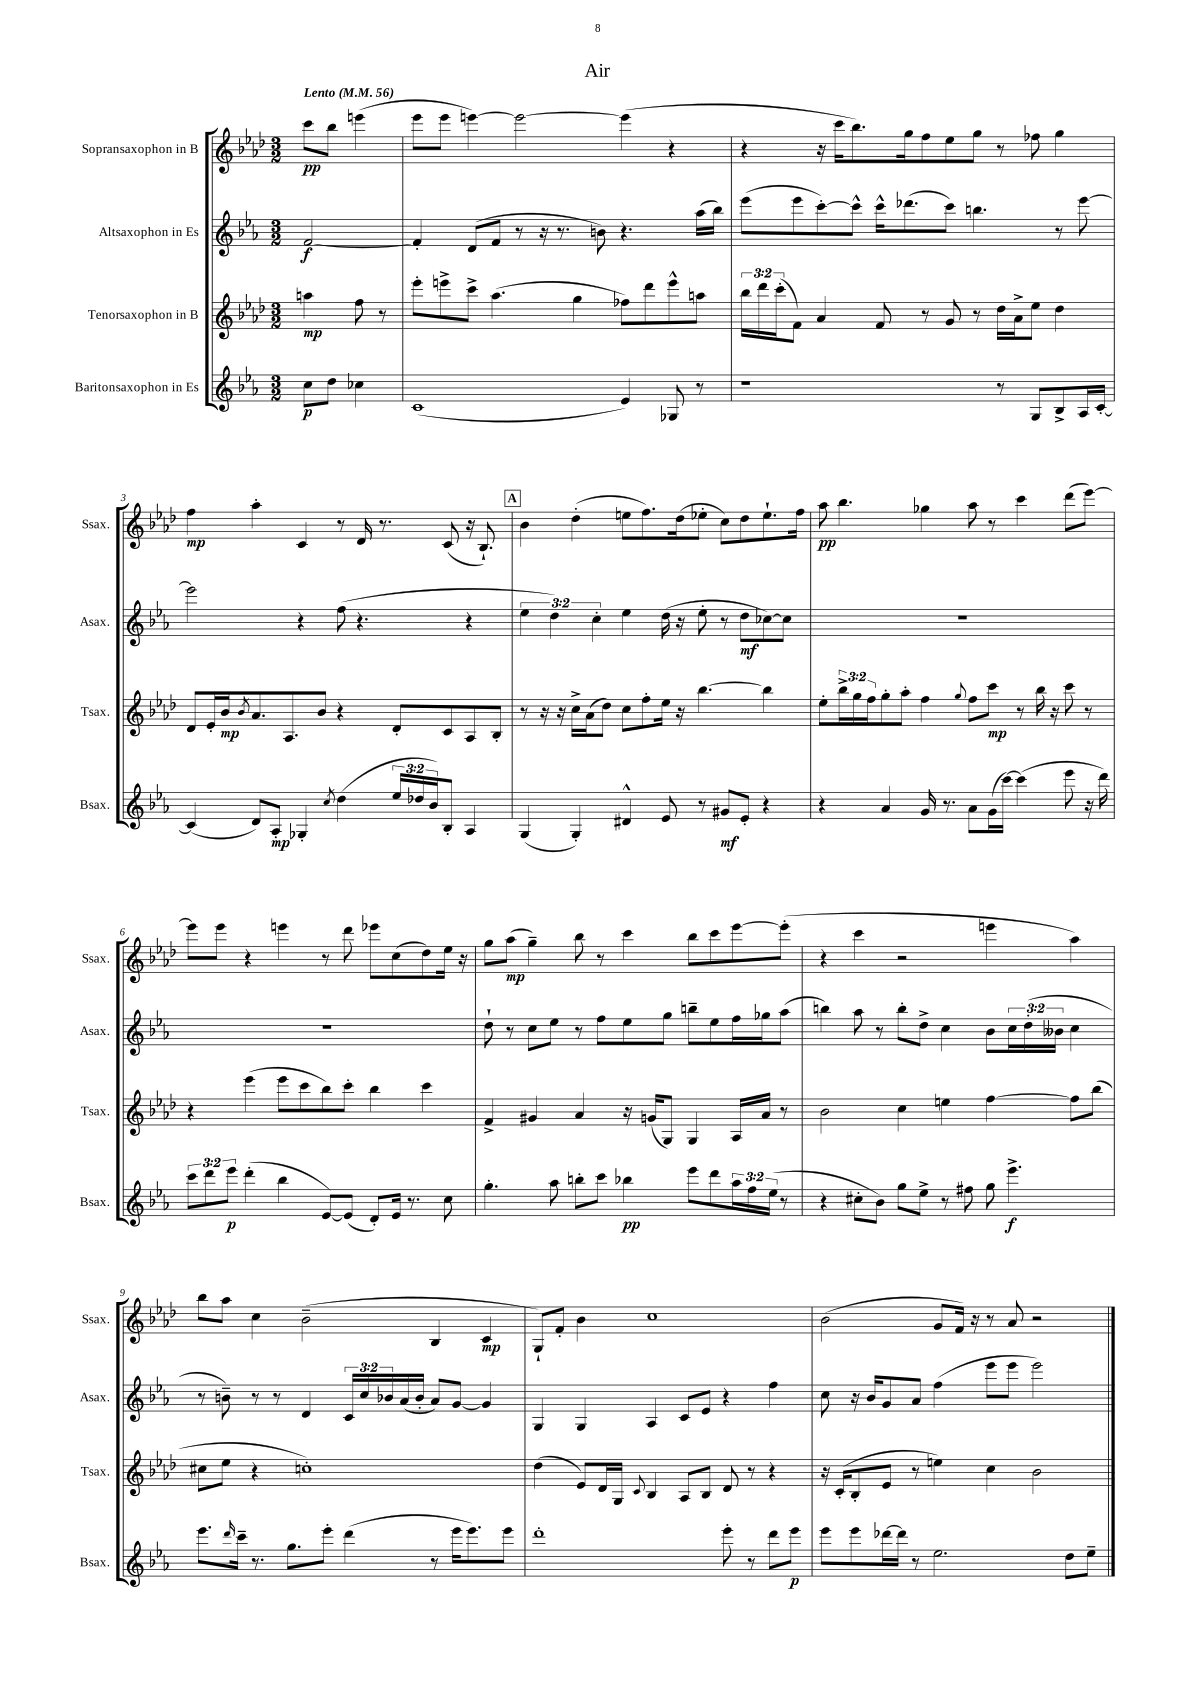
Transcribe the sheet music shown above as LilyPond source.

\header { title = "Air" }
<<
\new StaffGroup <<
\new Staff = "s0" \with { instrumentName = "Sopransaxophon in B" shortInstrumentName = "Ssax." } {
    \clef treble \key aes \major \numericTimeSignature \time 3/2 \partial 2 \tempo "Lento" 4 = 56
    c'''8\pp bes''8 e'''4( |
    ees'''8 ees'''8 e'''4~) e'''2~ e'''4( r4 |
    r4 r16 c'''16 bes''8.) g''16 f''8 ees''8 g''8 r8 fes''8 g''4 |
    f''4\mp aes''4-. c'4 r8 des'16 r8. c'8( r16 bes8.-!) |
    \mark \markup { \box "A" } bes'4 des''4-.( e''8 f''8.) des''16( ees''8-. c''8) des''8 ees''8.-! f''16 |
    aes''8\pp bes''4. ges''4 aes''8 r8 c'''4 des'''8( ees'''8~) |
    ees'''8 ees'''8 r4 e'''4 r8 des'''8 ees'''8 c''8( des''8) ees''16 r16 |
    g''8 aes''8\mp( g''4--) bes''8 r8 c'''4 bes''8 c'''8 ees'''8~ ees'''8-.( |
    r4 c'''4 r2 e'''4 aes''4) |
    bes''8 aes''8 c''4 bes'2--( bes4 c'4\mp |
    g8-!) f'8-. bes'4 c''1 |
    bes'2( g'8 f'16) r16 r8 aes'8 r2 \bar "|." |
}
\new Staff = "s1" \with { instrumentName = "Altsaxophon in Es" shortInstrumentName = "Asax." } {
    \clef treble \key ees \major \numericTimeSignature \time 3/2 \override Staff.TupletNumber.text = #tuplet-number::calc-fraction-text \partial 2
    f'2~\f |
    f'4-. d'8( f'8 r8 r16 r8. b'8) r4. aes''16( bes''16) |
    ees'''8( ees'''8 c'''8~-.) c'''8-^ c'''16-^ des'''8.( c'''8) b''4. r8 ees'''8~ |
    ees'''2 r4 f''8( r4. r4 |
    \mark \markup { \box "A" } \tuplet 3/2 { ees''4 d''4) c''4-. } ees''4 d''16( r16 ees''8-. r8 d''8\mf ces''8~) ces''8 |
    R1. |
    R1. |
    d''8-! r8 c''8 ees''8 r8 f''8 ees''8 g''8 b''8-- ees''8 f''16 ges''16 aes''8( |
    b''4) aes''8 r8 b''8-. d''8-> c''4 bes'8 \tuplet 3/2 { c''16 d''16-.( beses'16 } c''4 |
    r8 b'8--) r8 r8 d'4 \tuplet 3/2 { c'16 c''16 bes'16 } aes'16( bes'16-. aes'8) g'8~ g'4 |
    g4 g4 aes4 c'8 ees'8 r4 f''4 |
    c''8 r16 bes'16 g'8 aes'8 f''4( ees'''8 ees'''8 ees'''2) \bar "|." |
}
\new Staff = "s2" \with { instrumentName = "Tenorsaxophon in B" shortInstrumentName = "Tsax." } {
    \clef treble \key aes \major \numericTimeSignature \time 3/2 \override Staff.TupletNumber.text = #tuplet-number::calc-fraction-text \partial 2
    a''4\mp f''8 r8 |
    ees'''8-. e'''8-> c'''8-> aes''4.( g''4 fes''8) des'''8 e'''8-^ a''8 |
    \tuplet 3/2 { bes''16 des'''16 c'''16-.( } f'8) aes'4 f'8 r8 g'8 r8 des''16 aes'16-> ees''8 des''4 |
    des'8 ees'16-. bes'16\mp \acciaccatura { bes'8 } aes'8. aes8. bes'8 r4 des'8-. c'8 aes8 bes8-. |
    \mark \markup { \box "A" } r8 r16 r16 c''16-> aes'16( des''8) c''8 f''8-. ees''16 r16 bes''4.~ bes''4 |
    ees''8-. \tuplet 3/2 { bes''16-> g''16 f''16 } g''8-. aes''8-. f''4 \appoggiatura { g''8 } f''8 c'''8\mp r8 bes''16 r16 c'''8 r8 |
    r4 ees'''4( ees'''8 c'''8 bes''8) c'''8-. bes''4 c'''4 |
    f'4-> gis'4 aes'4 r16 g'16( g8) g4 aes16 aes'16 r8 |
    bes'2 c''4 e''4 f''4~ f''8 bes''8( |
    cis''8 ees''8 r4 c''1-.) |
    des''4( ees'8) des'16 g16 \appoggiatura { c'8 } bes4 aes8 bes8 des'8 r8 r4 |
    r16 c'16-.( bes8-. ees'8 r8 e''4) c''4 bes'2 \bar "|." |
}
\new Staff = "s3" \with { instrumentName = "Baritonsaxophon in Es" shortInstrumentName = "Bsax." } {
    \clef treble \key ees \major \numericTimeSignature \time 3/2 \override Staff.TupletNumber.text = #tuplet-number::calc-fraction-text \partial 2
    c''8\p d''8 ces''4 |
    c'1( ees'4) ges8 r8 |
    r1 r8 g8 bes8-> aes16 c'16~-. |
    c'4( d'8) aes8-.\mp ges4-. \acciaccatura { c''8 } d''4( \tuplet 3/2 { ees''16 des''16 bes'16) } bes8-. aes4 |
    \mark \markup { \box "A" } g4( g4-.) dis'4-^ ees'8 r8 gis'8\mf ees'8-. r4 |
    r4 aes'4 g'16 r8. aes'8 g'16( c'''16~) c'''4( ees'''8 r16 d'''16) |
    \tuplet 3/2 { c'''8 d'''8 ees'''8\p } d'''4-.( bes''4 ees'8~) ees'8( d'8-.) ees'16 r8. c''8 |
    g''4.-. aes''8 b''8-. c'''8 bes''4\pp ees'''8 d'''8 \tuplet 3/2 { aes''16 f''16 ees''16( } r8 |
    r4 cis''8-. bes'8) g''8 ees''8-> r8 fis''8 g''8 ees'''4.->\f |
    ees'''8. \grace { d'''16 } c'''16-- r8. g''8. ees'''8-. d'''4( r8 ees'''16 ees'''8.) ees'''8 |
    d'''1-. ees'''8-. r8 d'''8 ees'''8\p |
    ees'''8 ees'''8 des'''16~ des'''16 r8 ees''2. d''8 ees''8-- \bar "|." |
}
>>
>>
